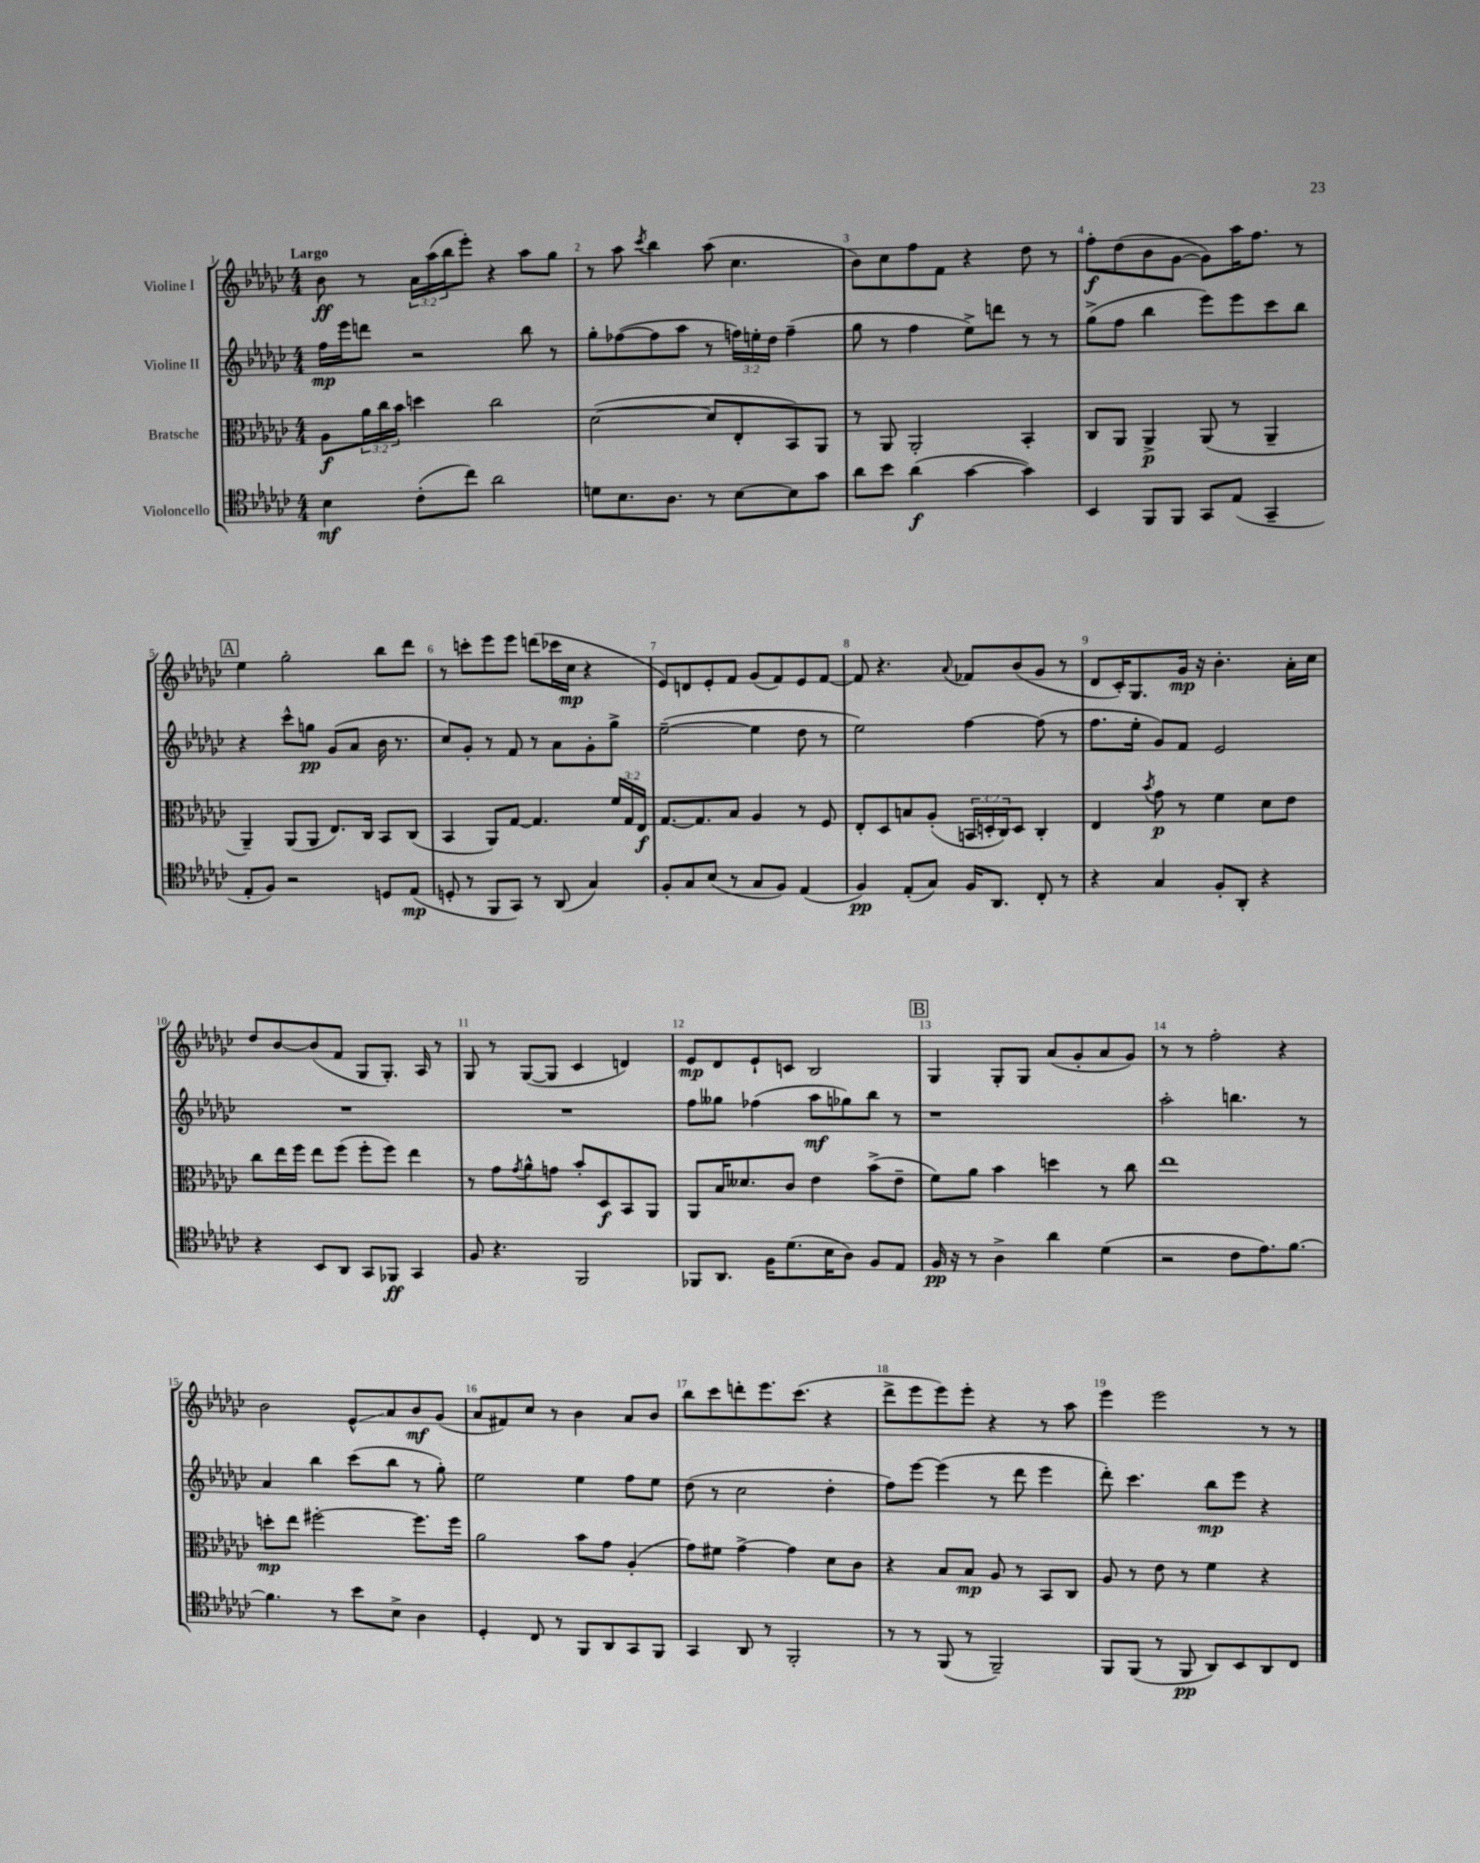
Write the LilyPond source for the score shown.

<<
\new StaffGroup <<
\new Staff = "s0" \with { instrumentName = "Violine I" } {
    \clef treble \key ges \major \numericTimeSignature \time 4/4 \override Staff.TupletNumber.text = #tuplet-number::calc-fraction-text \tempo "Largo"
    bes'8\ff r8 \tuplet 3/2 { aes'16 aes''16( bes''16 } ees'''8-.) r4 aes''8 ges''8 |
    r8 aes''8 \acciaccatura { ces'''8 } bes''4 aes''8( ces''4. |
    bes'8) ces''8 f''8 f'8 r4 des''8 r8 |
    f''8-.\f des''8( bes'8 ges'8~ ges'8) aes''16 f''8. r8 |
    \mark \markup { \box "A" } ees''4 ges''2-. bes''8 des'''8 |
    r8 c'''8-. ees'''8 ees'''8 d'''8( ces'''16 ces''16\mp r4 |
    ees'8) d'8 ees'8-. f'8 ges'8( f'8) ees'8 f'8~ |
    f'8 r4. \appoggiatura { aes'8 } fes'8 bes'8( ges'8 r8 |
    des'8 ces'16-.) ges8. ges'16\mp r16 bes'4.-. aes'16-. ces''16 |
    des''8 bes'8~ bes'8( f'8 ges8 ges8.-.) aes16 r8 |
    ges8 r8 ges8~( ges8 ces'4 d'4) |
    ees'8\mp des'8 ees'8-! c'8 bes2 |
    \mark \markup { \box "B" } ges4 ges8-. ges8 aes'8( ges'8-. aes'8 ges'8) |
    r8 r8 f''2-. r4 |
    bes'2 ees'8-^\glissando aes'8 bes'8\mf ges'8( |
    aes'8 fis'8) ces''8 r8 bes'4 aes'8 bes'8 |
    bes''8 ces'''8 d'''8-. ees'''8. ces'''8.( r4 |
    des'''8-> ees'''8 ees'''8) ees'''8-. r4 r8 aes''8 |
    ees'''4 ees'''2 r8 r8 \bar "|." |
}
\new Staff = "s1" \with { instrumentName = "Violine II" } {
    \clef treble \key ges \major \numericTimeSignature \time 4/4 \override Staff.TupletNumber.text = #tuplet-number::calc-fraction-text
    f''16\mp ees'''16 d'''8 r2 bes''8 r8 |
    ges''8-. fes''8~( fes''8 aes''8 r8 \tuplet 3/2 { f''16) e''16-. des''16 } f''4--( |
    ges''8 r8 f''4 ees''8->) d'''8 r8 r8 |
    ges''8->( f''8 bes''4 ees'''8) ees'''8 ces'''8 bes''8 |
    \mark \markup { \box "A" } r4 ces'''8-^ g''8\pp ges'8( aes'8 bes'16 r8. |
    ces''8) ges'8-. r8 f'8 r8 aes'8 ges'8-. ges''8-> |
    ees''2~--( ees''4 des''8 r8 |
    ees''2) f''4~ f''8( r8 |
    f''8. ees''16-. ges'8) f'8 ees'2 |
    R1 |
    R1 |
    f''8 geses''8 fes''4( aes''8\mf ges''8) bes''8 r8 |
    \mark \markup { \box "B" } r1 |
    aes''2-. b''4. r8 |
    aes'4 bes''4 ces'''8( bes''8 r8 ges''8-.) |
    ees''2 ees''4 f''8 ees''8 |
    des''8( r8 ces''2 des''4-. |
    f''8) ees'''8~ ees'''4( r8 des'''8 ees'''4 |
    des'''8-.) ces'''4. bes''8\mp ees'''8 r4 \bar "|." |
}
\new Staff = "s2" \with { instrumentName = "Bratsche" } {
    \clef alto \key ges \major \numericTimeSignature \time 4/4 \override Staff.TupletNumber.text = #tuplet-number::calc-fraction-text
    aes8\f \tuplet 3/2 { aes'16 ces''16 bes'16 } d''4 ces''2 |
    des'2~( des'8 ees8-. bes,8) aes,8 |
    r8 aes,8 aes,2-. bes,4-. |
    ces8 aes,8 aes,4->\p aes,8( r8 aes,4-- |
    \mark \markup { \box "A" } aes,4--) aes,8( aes,8 ees8.) ces16 bes,8 ces8( |
    bes,4 aes,8) ges8~ ges4. \tuplet 3/2 { f'16 ges16 ees16\f } |
    ges8.~ ges8. bes8 aes4 r8 f8 |
    ees8-. des8 b8 aes8-.( \tuplet 3/2 { b,16 d16-. ces16) } d8 ces4-. |
    ees4 \acciaccatura { bes'8 } ges'8\p r8 f'4 des'8 ees'8 |
    ces''8 ees''16 f''16 ees''8 f''8( f''8-. f''8) ees''4 |
    r8 ges'8 \acciaccatura { ges'8 } aes'8-^ g'8 bes'8-. des8\f bes,8 aes,8 |
    aes,8 bes16 deses'8. ces'8 ees'4 bes'8->( ees'8-- |
    \mark \markup { \box "B" } f'8) aes'8 bes'4 d''4 r8 ces''8 |
    ees''1 |
    d''8-.\mp ees''8 fis''2~-. fis''8. fis''16 |
    aes'2 bes'8 ges'8 aes4-.( |
    ges'8) fis'8 ges'4~-> ges'4 des'8 ces'8 |
    r4 bes8 bes8\mp aes8 r8 bes,8 ces8 |
    aes8 r8 ees'8 r8 f'4 r4 \bar "|." |
}
\new Staff = "s3" \with { instrumentName = "Violoncello" } {
    \clef tenor \key ges \major \numericTimeSignature \time 4/4
    bes4\mf ces'8-.( ces''8) aes'2 |
    d'8 bes8. aes8. r8 bes8~ bes8 ges'8 |
    aes'8 bes'8 aes'4\f( ges'4~ ges'4) |
    bes,4 f,8 f,8 ges,8 ees8( ges,4-- |
    \mark \markup { \box "A" } ees8-. f8) r2 d8 ees8\mp( |
    d8-. r8 f,8 ges,8) r8 aes,8( ges4) |
    f8-. ges8 bes8( r8 ges8 f8) ees4( |
    f4\pp) ees8-.( ges8) f16 aes,8. ces8-. r8 |
    r4 ges4 f8-. aes,8-. r4 |
    r4 bes,8 aes,8 ges,8 fes,8\ff ges,4 |
    f8 r4. f,2 |
    fes,8 aes,8. f16 des'8.( bes16 aes8) f8 ees8 |
    \mark \markup { \box "B" } f16\pp r16 r8 aes4-> aes'4 des'4( |
    r2 ces'8 ees'8.) f'8.~ |
    f'4. r8 bes'8 bes8-> aes4 |
    des4-. ces8 r8 f,8 aes,8 ges,8 f,8 |
    ges,4 aes,8 r8 f,2-. |
    r8 r8 f,8( r8 f,2--) |
    f,8 f,8( r8 f,8\pp aes,8) bes,8 aes,8 ces8 \bar "|." |
}
>>
>>
\layout { \context { \Score \override BarNumber.break-visibility = ##(#f #t #t) barNumberVisibility = #all-bar-numbers-visible } }
